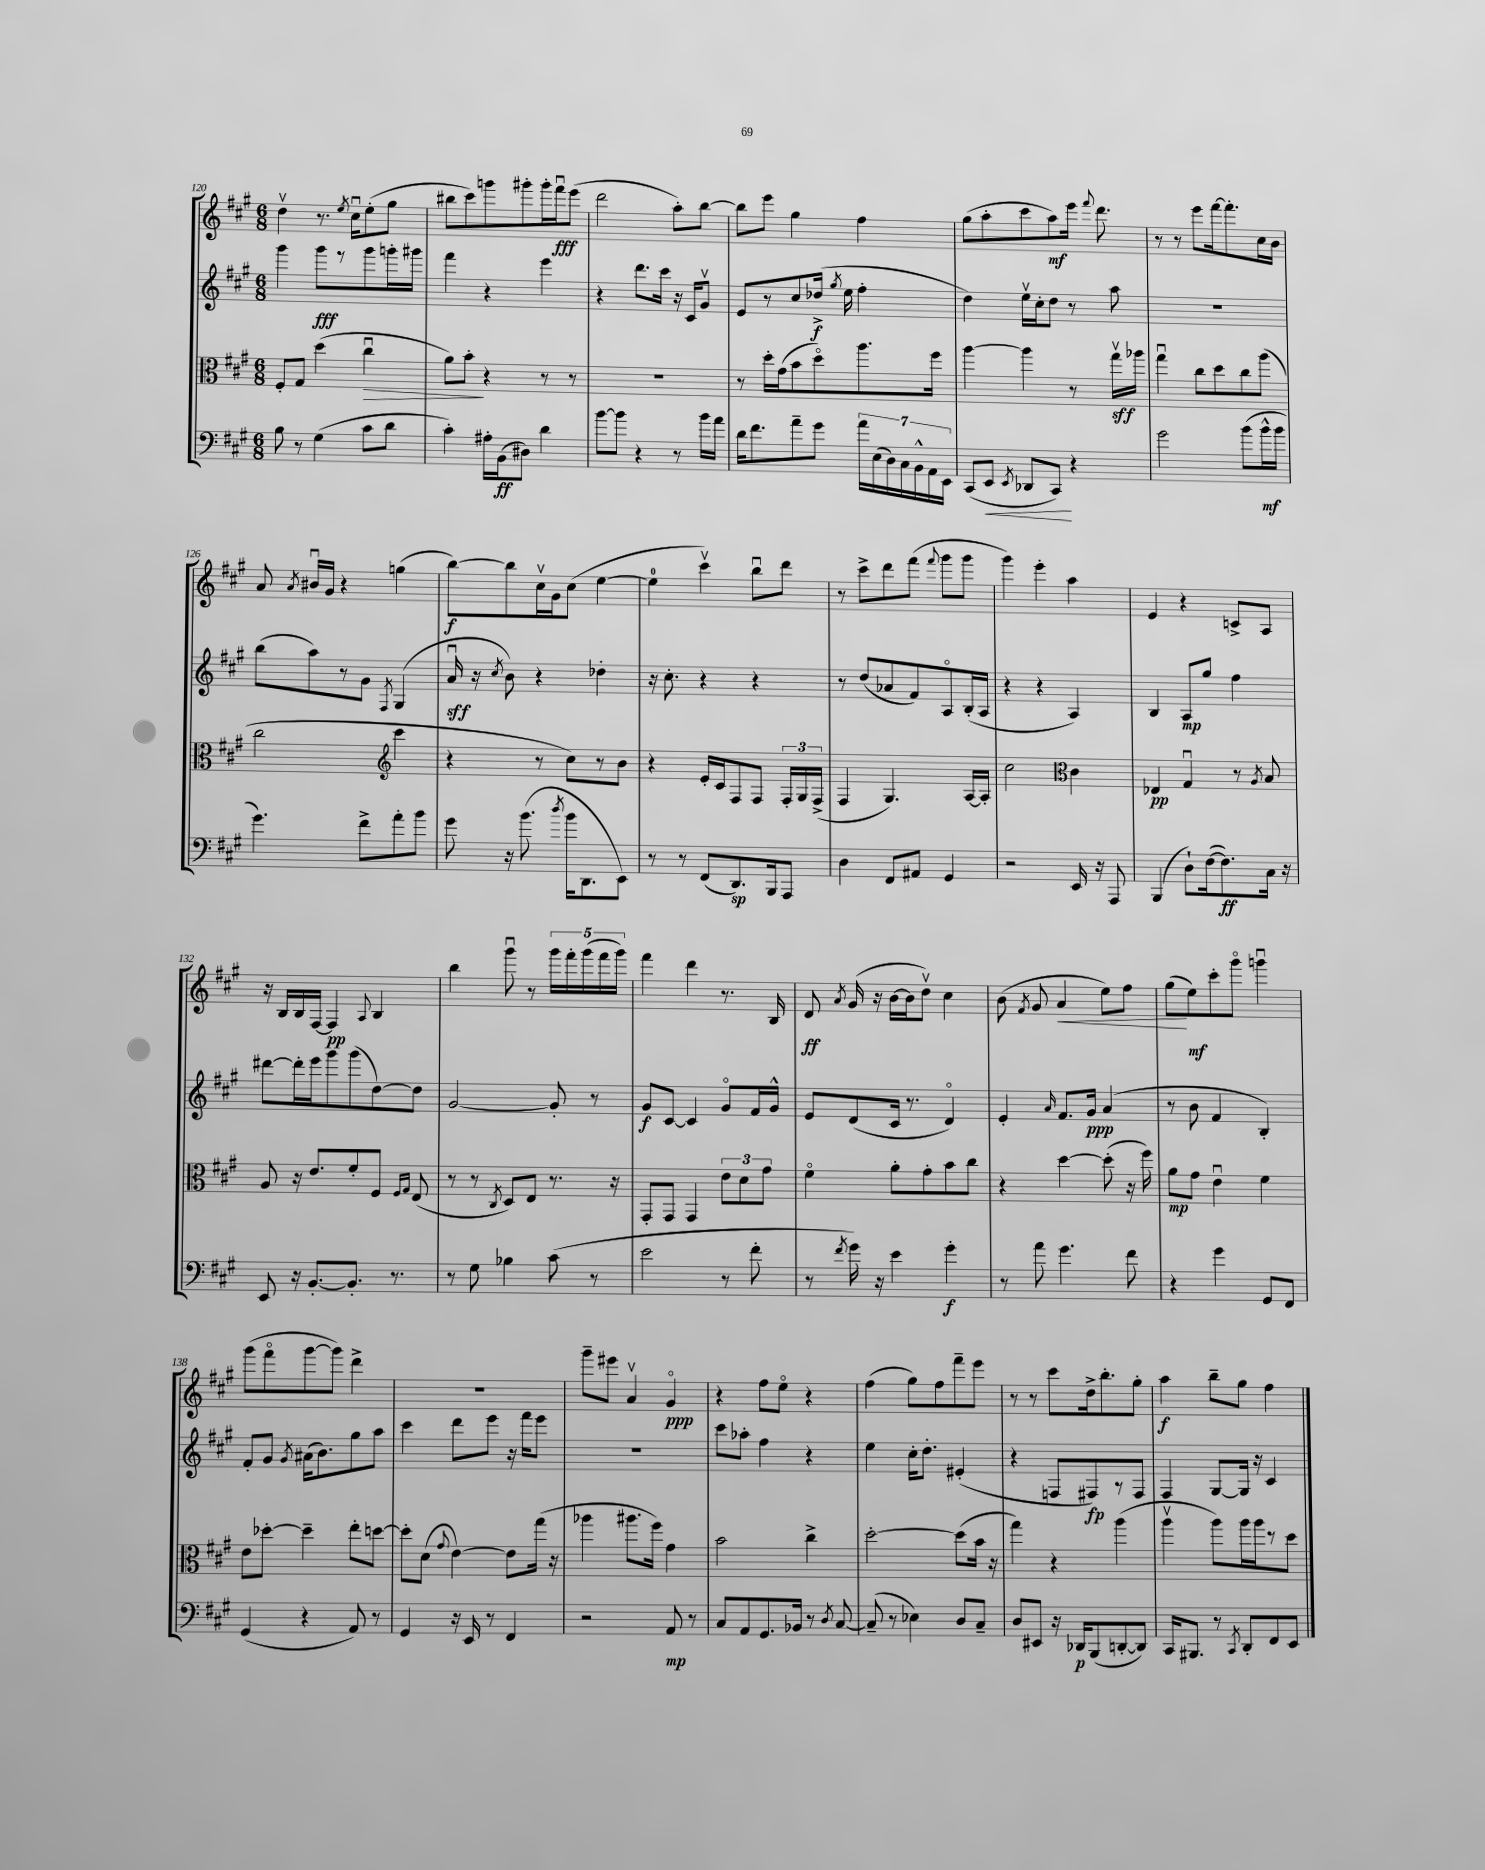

**kern	**dynam	**kern	**dynam	**kern	**dynam	**kern	**dynam
*part4	*part4	*part3	*part3	*part2	*part2	*part1	*part1
*staff4	*staff4	*staff3	*staff3	*staff2	*staff2	*staff1	*staff1
*clefF4	*	*clefC3	*	*clefG2	*	*clefG2	*
*k[f#c#g#]	*	*k[f#c#g#]	*	*k[f#c#g#]	*	*k[f#c#g#]	*
*M6/8	*	*M6/8	*	*M6/8	*	*M6/8	*
=120	=120	=120	=120	=120	=120	=120	=120
8B\	.	8F#'/L	.	4ggg#\	.	4ddv\	.
8r	.	8G#/J	.	.	.	.	.
(4G#\	.	(4dd\	.	8ggg#\L	fff	8.r	.
.	.	.	.	8r	.	.	.
.	.	.	.	.	.	8qee/	.
.	.	.	.	.	.	16cc#u\KL	.
!	!	!	!LO:HP:b	!	!	!	!
8c#\L	.	4cc#u\	>	8ggg#\	.	(8ee'\	.
8d\J	.	.	.	16gggn'\L	.	8gg#\J	.
.	.	.	.	16ggg#X\JJ	.	.	.
=121	=121	=121	=121	=121	=121	=121	=121
4c#'\)	.	8a\L)	.	4fff#\	.	8bb#X\L	.
.	.	8b'\J	.	.	.	8ccc#\)	.
16A#X'\LL	.	4r	]	4r	.	8gggn\	.
(16BB\J	ff	.	.	.	.	.	.
8D#X\J)	.	.	.	.	.	8ggg#X'\	.
4d\	.	8r	.	4eee\	.	16ggg#'\L	.
.	.	.	.	.	.	16fff#u\J	fff
.	.	8r	.	.	.	(8eee\J	.
=122	=122	=122	=122	=122	=122	=122	=122
[8b\L	.	2.r	.	4r	.	2ddd\	.
8b\J]	.	.	.	.	.	.	.
4r	.	.	.	8.ddd\L	.	.	.
.	.	.	.	16ccc#\Jk	.	.	.
8r	.	.	.	16r	.	8aa'\L)	.
.	.	.	.	16c#/KL	.	.	.
16b\LL	.	.	.	8g#v/J	.	[8bb\J	.
16a\JJ	.	.	.	.	.	.	.
=123	=123	=123	=123	=123	=123	=123	=123
16d\KL	.	8r	.	8e/L	.	8bb\L]	.
8.f#\	.	.	.	.	.	.	.
.	.	16dd'\LL	.	8r	.	8eee\J	.
.	.	(16g#\J	.	.	.	.	.
8a~\	.	8b\	.	8cc#/	.	4gg#\	.
8g#\J	.	8dd\)	.	(16dd-X^/Jk	f	.	.
.	.	.	.	8qgg#/	.	.	.
.	.	.	.	16ee\	.	.	.
28a\LL	.	8.aa\	.	4ff#'\	.	4ff#\	.
(28E\	.	.	.	.	.	.	.
28D\)	.	.	.	.	.	.	.
28C#\	.	.	.	.	.	.	.
28BB^^\	.	.	.	.	.	.	.
28AA\	.	.	.	.	.	.	.
.	.	16ff#\Jk	.	.	.	.	.
28EE\JJ	.	.	.	.	.	.	.
=124	=124	=124	=124	=124	=124	=124	=124
(8CC#/L	.	[4aa\	.	4dd\)	.	(8gg#\L	.
!	!LO:HP:b	!	!	!	!	!	!
8EE/J	<	.	.	.	.	8aa'\	.
8qEE/	.	.	.	.	.	.	.
8DD-X/L	.	4aa\]	.	16eev\LL	.	8ccc#\	.
.	.	.	.	16cc#'\J	.	.	.
8CC#/J)	.	.	.	8dd\J	.	8aa\)	mf
4r	[	8r	.	8r	.	16eee\Jk	.
.	.	.	.	.	.	8qqfff#/	.
.	.	.	.	.	.	8.ddd\	.
.	.	16gg#v\LL	sff	8aa\	.	.	.
.	.	16aa-X\JJ	.	.	.	.	.
=125	=125	=125	=125	=125	=125	=125	=125
2g#\	.	4gg#u\	.	2.r	.	8r	.
.	.	.	.	.	.	8r	.
.	.	8cc#\L	.	.	.	8eee\L	.
.	.	8dd\	.	.	.	[16fff#\k	.
.	.	.	.	.	.	8.fff#'\]	.
(8b\L	.	8cc#\	.	.	.	.	.
16b^^\L	mf	(8aa\J	.	.	.	16cc#\L	.
16b\JJ	.	.	.	.	.	16b\JJ	.
!!LO:LB:g=z
=126	=126	=126	=126	=126	=126	=126	=126
4.g#\)	.	2cc#\	.	(8bb\L	.	8a/	.
.	.	.	.	.	.	8qa/	.
.	.	.	.	8aa\)	.	16b#Xu/LL	.
.	.	.	.	.	.	16g#/JJ	.
.	.	.	.	8r	.	4r	.
8f#^\L	.	.	.	8g#\J	.	.	.
*	*	*clefG2	*	*	*	*	*
.	.	.	.	8qF#/	.	.	.
8a'\	.	4ccc#\	.	(4G#/	.	(4ggn\	.
8b\J	.	.	.	.	.	.	.
=127	=127	=127	=127	=127	=127	=127	=127
8g#\	.	4r	.	16au/	sff	[8bb\L)	f
.	.	.	.	16r	.	.	.
.	.	.	.	8qcc#/	.	.	.
16r	.	.	.	8b\)	.	8bb\]	.
(8.b\	.	.	.	.	.	.	.
.	.	8r	.	4r	.	16cc#v\L	.
.	.	.	.	.	.	16g#\J	.
8qdd/	.	.	.	.	.	.	.
16b\KL	.	8cc#\L)	.	.	.	(8cc#\J	.
8.DD\	.	.	.	.	.	.	.
.	.	8r	.	4dd-X'\	.	[4ee\	.
8EE\J)	.	8b\J	.	.	.	.	.
=128	=128	=128	=128	=128	=128	=128	=128
8r	.	4r	.	16r	.	4ee\]	.
.	.	.	.	8.cc#'\	.	.	.
8r	.	.	.	.	.	.	.
(8FF#/L	.	16e'/LL	.	4r	.	4ccc#v\)	.
.	.	16c#/J	.	.	.	.	.
8.DD/)	sp	8F#/	.	.	.	.	.
.	.	8F#/J	.	4r	.	8bbu\L	.
16BBB/k	.	.	.	.	.	.	.
8AAA/J	.	24F#'/LL	.	.	.	8ddd\J	.
.	.	24G#/	.	.	.	.	.
.	.	(24F#^/JJ	.	.	.	.	.
=129	=129	=129	=129	=129	=129	=129	=129
4D\	.	4F#/	.	8r	.	8r	.
.	.	.	.	(8dd/L	.	8ccc#^\L	.
8FF#/L	.	4.G#/)	.	8a-X/	.	8ddd\	.
8AA#X/J	.	.	.	8f#/)	.	(8fff#\J	.
.	.	.	.	.	.	8qqfff#/	.
4GG#/	.	.	.	8A/	.	8ggg#\L	.
.	.	[16A/LL	.	(16B'/L	.	8ggg#\J	.
.	.	16A'/JJ]	.	16A/JJ	.	.	.
=130	=130	=130	=130	=130	=130	=130	=130
2r	.	2cc#\	.	4r	.	4ggg#\)	.
.	.	.	.	4r	.	4eee'\	.
*	*	*clefC3	*	*	*	*	*
16EE/	.	4c#\	.	4A/)	.	4aa\	.
16r	.	.	.	.	.	.	.
8AAA/	.	.	.	.	.	.	.
=131	=131	=131	=131	=131	=131	=131	=131
(4BBB/	.	4E-X/	pp	4B/	.	4e/	.
8D`\L)	.	4G#u/	.	8A/L	mp	4r	.
([16F#\k	.	.	.	8gg#/J	.	.	.
8.F#\])	ff	.	.	.	.	.	.
.	.	8r	.	4ff#\	.	8cn^/L	.
.	.	8qA/	.	.	.	.	.
16C#\Jk	.	8B/	.	.	.	8A/J	.
16r	.	.	.	.	.	.	.
!!LO:LB:g=z
=132	=132	=132	=132	=132	=132	=132	=132
8EE/	.	8A/	.	[8ddd#X\L	.	16r	.
.	.	.	.	.	.	16B/LL	.
16r	.	16r	.	16ddd#'\L]	.	16B/	.
[8.BB'/L	.	8.e/L	.	16eee\J	.	[16F#/JJ	.
.	.	.	.	8ggg#\	.	4F#/]	pp
8.BB'/J]	.	8f#'/	.	(8ggg#\	.	.	.
.	.	.	.	.	.	8qqA/	.
.	.	8F#/J	.	[8dd\)	.	4B/	.
8.r	.	.	.	.	.	.	.
.	.	16qqF#/LL	.	.	.	.	.
.	.	16qqG#/JJ	.	.	.	.	.
.	.	(8E/	.	8dd\J]	.	.	.
=133	=133	=133	=133	=133	=133	=133	=133
8r	.	8r	.	[2g#/	.	4bb\	.
8G#\	.	8r	.	.	.	.	.
.	.	8qC#/	.	.	.	.	.
4B-X\	.	8D/L)	.	.	.	8ggg#u\	.
.	.	8E/J	.	.	.	8r	.
(8c#\	.	8.r	.	8g#'/]	.	20ggg#\LL	.
.	.	.	.	.	.	20fff#'\	.
.	.	.	.	.	.	(20ggg#\	.
8r	.	.	.	8r	.	.	.
.	.	.	.	.	.	20fff#\	.
.	.	16r	.	.	.	.	.
.	.	.	.	.	.	20ggg#\JJ)	.
=134	=134	=134	=134	=134	=134	=134	=134
2e\	.	8GG#'/L	.	8g#/L	f	4fff#\	.
.	.	8GG#/J	.	[8c#/J	.	.	.
.	.	4GG#/	.	4c#/]	.	4ddd\	.
8r	.	12e\L	.	8g#/L	.	8.r	.
.	.	12d\	.	.	.	.	.
8f#'\	.	.	.	16f#/L	.	.	.
.	.	12g#\J	.	.	.	.	.
.	.	.	.	16g#^^/JJ	.	16B/	.
=135	=135	=135	=135	=135	=135	=135	=135
8r	.	4f#\	.	8e/L	.	8d/	ff
8qf#/	.	.	.	.	.	8qa/	.
16g#\)	.	.	.	(8d/	.	(16g#/	.
16r	.	.	.	.	.	16r	.
4e\	.	8a'\L	.	16c#/Jk	.	[16b\LL	.
.	.	.	.	8.r	.	16b\J]	.
.	.	8g#'\	.	.	.	8ddv\J)	.
4g#'\	f	8b\	.	4d/)	.	4cc#\	.
.	.	8cc#\J	.	.	.	.	.
=136	=136	=136	=136	=136	=136	=136	=136
8r	.	4r	.	4e'/	.	(8b\	.
.	.	.	.	.	.	8qf#/	.
8a\	.	.	.	.	.	8g#/	.
.	.	.	.	16qqa/	.	.	.
!	!	!	!	!	!	!	!LO:HP:b
4.g#\	.	[4dd\	.	8.f#/L	.	4a/	<
.	.	.	.	16g#/Jk	ppp	.	.
.	.	(8dd'\]	.	(4a/	.	8ee\L)	.
8f#\	.	16r	.	.	.	8ff#\J	.
.	.	16ff#\)	.	.	.	.	.
=137	=137	=137	=137	=137	=137	=137	=137
4r	.	8a\L	mp	8r	.	(8gg#\L	.
.	.	8g#\J	.	8b\	.	8ee\)	[ mf
4g#\	.	4eu\	.	4f#/	.	8ccc#'\	.
.	.	.	.	.	.	8ggg#\J	.
8GG#/L	.	4f#\	.	4B'/)	.	4gggnu\	.
8FF#/J	.	.	.	.	.	.	.
!!LO:LB:g=z
=138	=138	=138	=138	=138	=138	=138	=138
(4GG#/	.	8e\L	.	8f#'/L	.	(8ggg#\L	.
.	.	[8dd-X'\J	.	8g#/J	.	8fff#\	.
.	.	.	.	8qg#/	.	.	.
4r	.	4dd-~\]	.	(16a#X\KL	.	[8ggg#\	.
.	.	.	.	8.b\)	.	.	.
.	.	.	.	.	.	8ggg#\J])	.
8AA/)	.	8ee'\L	.	8gg#\	.	4ddd^\	.
8r	.	[8ddn\J	.	8aa\J	.	.	.
=139	=139	=139	=139	=139	=139	=139	=139
4GG#/	.	8dd'\L]	.	4ccc#\	.	2.r	.
.	.	(8d\J	.	.	.	.	.
.	.	8qqg#/	.	.	.	.	.
16r	.	[4e\)	.	8ddd\L	.	.	.
16EE/	.	.	.	.	.	.	.
8r	.	.	.	8eee\J	.	.	.
4FF#/	.	8e\L]	.	16r	.	.	.
.	.	.	.	16fff#\KL	.	.	.
.	.	(16gg#\Jk	.	8eee\J	.	.	.
.	.	16r	.	.	.	.	.
=140	=140	=140	=140	=140	=140	=140	=140
2r	.	4aa-X\	.	2.r	.	8ggg#~\L	.
.	.	.	.	.	.	8eee#X\J	.
.	.	8.aa#X\L	.	.	.	4av/	.
.	.	16ff#\Jk)	.	.	.	.	.
8AA/	mp	4g#\	.	.	.	4g#/	ppp
8r	.	.	.	.	.	.	.
=141	=141	=141	=141	=141	=141	=141	=141
8C#/L	.	2b\	.	8ccc#\L	.	4r	.
8AA/	.	.	.	8aa-X'\J	.	.	.
8.GG#/	.	.	.	4ff#\	.	8ff#\L	.
.	.	.	.	.	.	8ee\J	.
16BB-X/Jk	.	.	.	.	.	.	.
8r	.	4cc#^\	.	4r	.	4r	.
8qD/	.	.	.	.	.	.	.
[8C#/	.	.	.	.	.	.	.
=142	=142	=142	=142	=142	=142	=142	=142
(8C#~/]	.	[2dd'\	.	4ee\	.	(4ff#\	.
8r	.	.	.	.	.	.	.
4E-X\)	.	.	.	16cc#'\KL	.	8gg#\L)	.
.	.	.	.	8.dd'\J	.	.	.
.	.	.	.	.	.	8ff#\	.
8D/L	.	(8dd\L]	.	(4e#X'/	.	8fff#~\	.
8C#~/J	.	16b\Jk	.	.	.	8eee\J	.
.	.	16r	.	.	.	.	.
=143	=143	=143	=143	=143	=143	=143	=143
8D/L	.	4gg#\)	.	4r	.	8r	.
8EE#X/J	.	.	.	.	.	8r	.
16r	.	4r	.	8Fn/L	.	8ccc#\L	.
16DD-X/KL	p	.	.	.	.	.	.
(8BBB/	.	.	.	8F#X/)	fp	16dd^\k	.
.	.	.	.	.	.	8.bb'\	.
[8DDn'/	.	(4aa\	.	8r	.	.	.
8DD/J])	.	.	.	8F#/J	.	8gg#'\J	.
=144	=144	=144	=144	=144	=144	=144	=144
16CC#/KL	.	4aav\	.	4F#/	.	4aa\	f
8.BBB#X/J	.	.	.	.	.	.	.
8r	.	8aa\L)	.	[8G#/L	.	8bb~\L	.
8qCC#/	.	.	.	.	.	.	.
8DD'/L	.	16aa\L	.	16G#/Jk]	.	8gg#\J	.
.	.	16aa\J	.	16r	.	.	.
8FF#/	.	8r	.	4c#/	.	4ff#\	.
8EE/J	.	8dd\J	.	.	.	.	.
==	==	==	==	==	==	==	==
*-	*-	*-	*-	*-	*-	*-	*-
